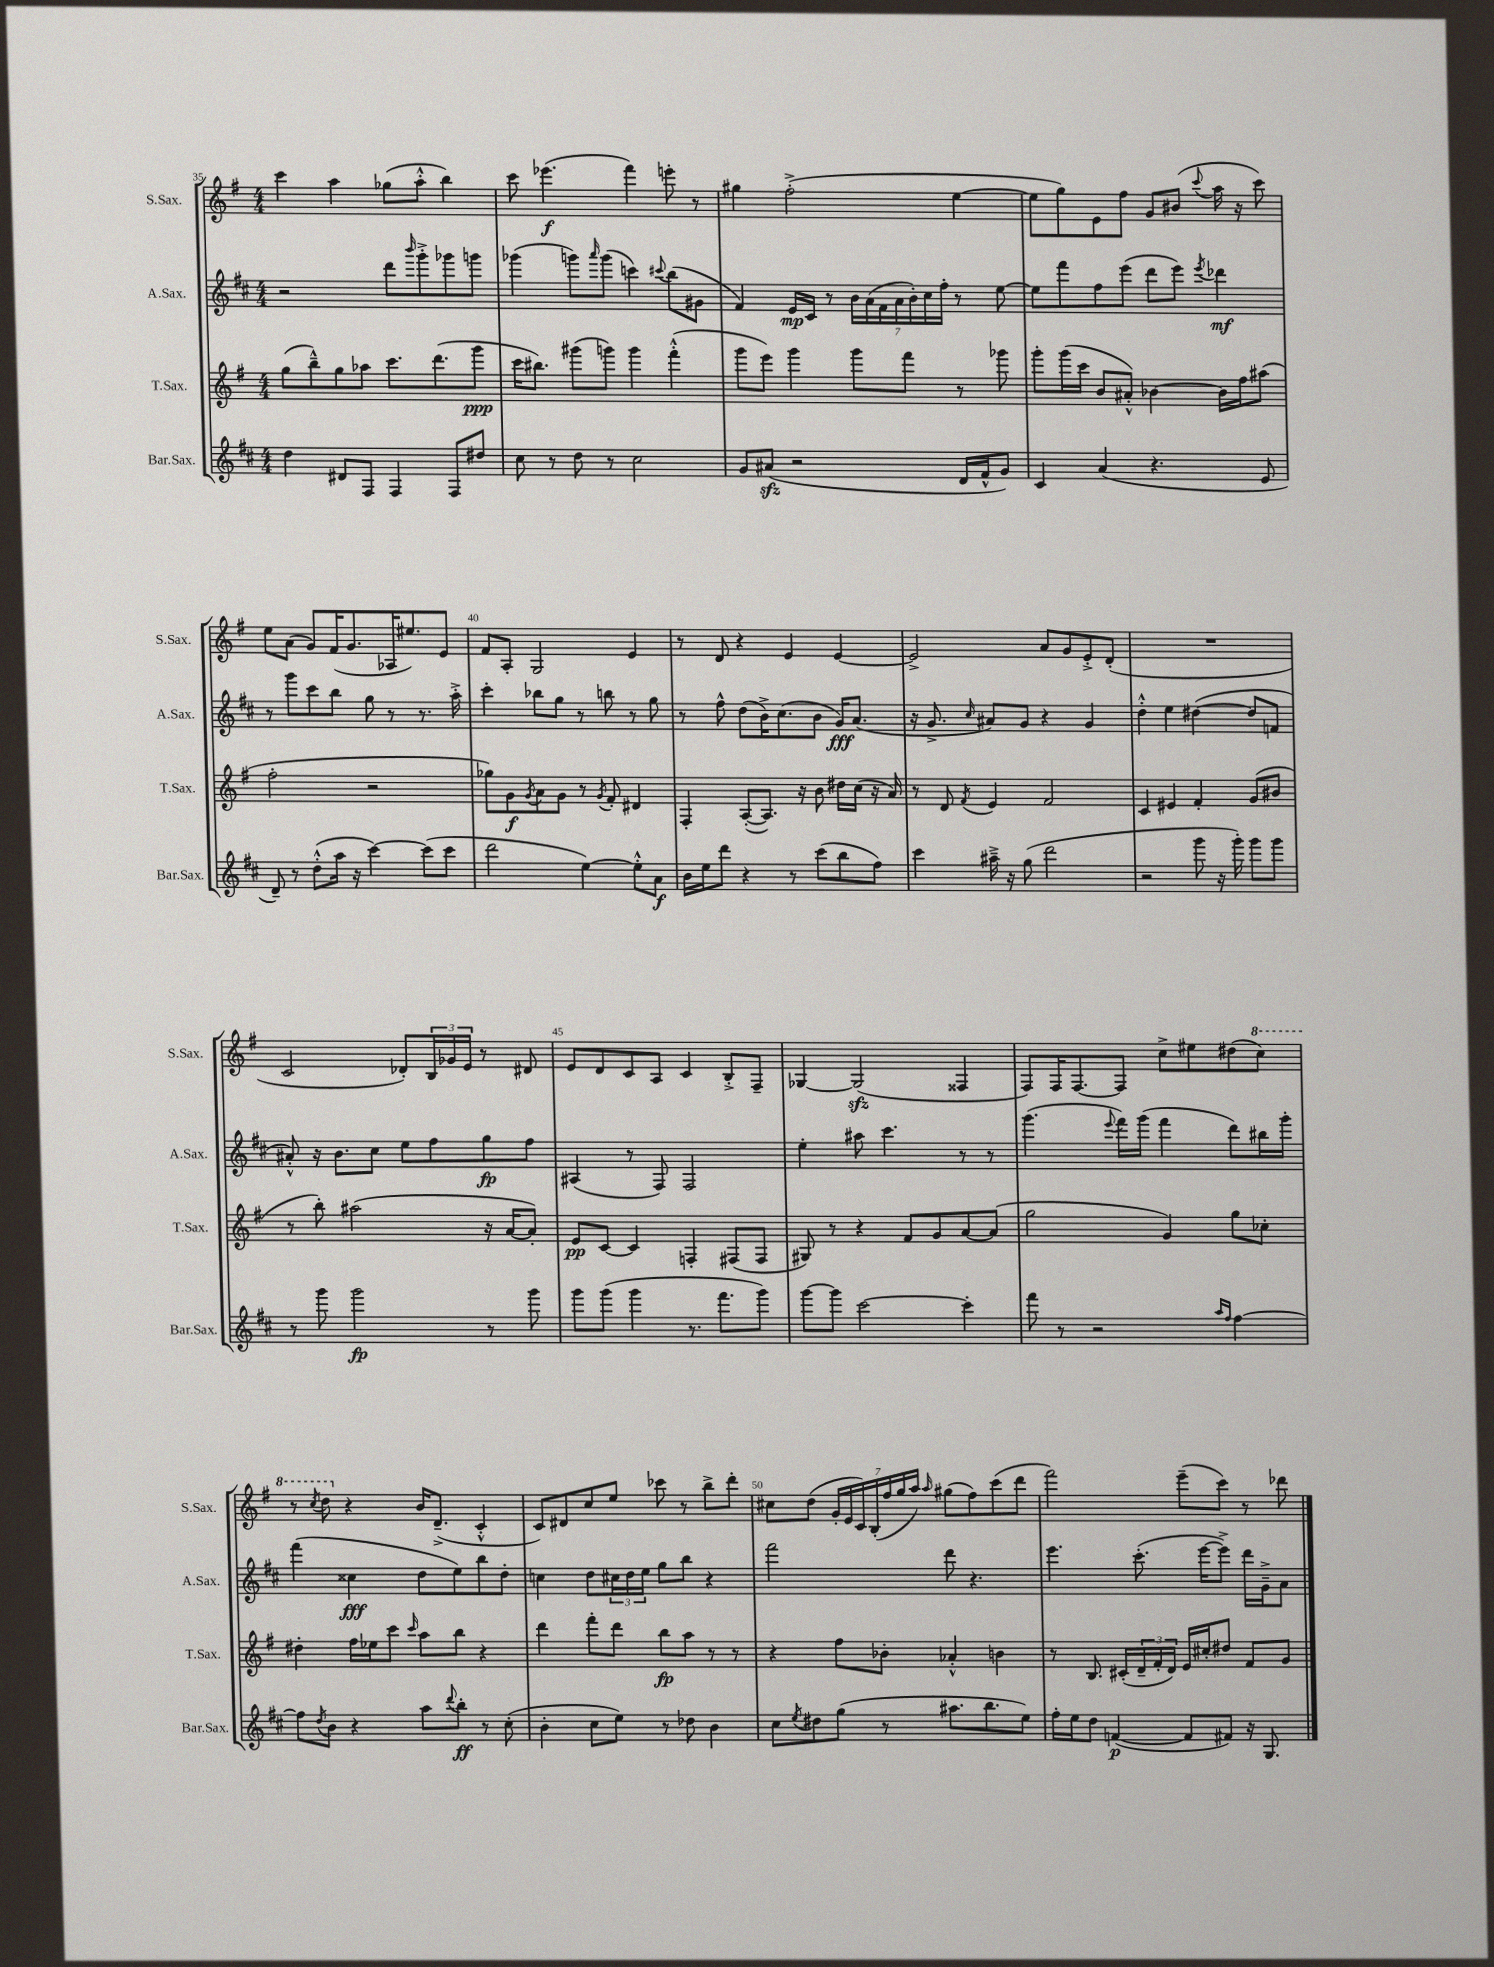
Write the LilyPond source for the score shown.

<<
\new StaffGroup <<
\new Staff = "s0" \with { instrumentName = "S.Sax." shortInstrumentName = "S.Sax." } {
    \clef treble \key g \major \numericTimeSignature \time 4/4
    c'''4 a''4 ges''8( a''8-.-^ b''4) |
    c'''8 ees'''4.\f( fis'''4) e'''8-. r8 |
    gis''4 fis''2-.->( e''4~ |
    e''8 g''8) e'8 fis''8 g'8 bis'8( \appoggiatura { c'''8 } a''16 r16 c'''8) |
    e''8 a'8( g'8) fis'16( g'8. aes16 eis''8.) e'8 |
    fis'8 a8-. g2 e'4 |
    r8 d'8 r4 e'4 e'4~ |
    e'2-> a'8 g'8 e'8-.-> d'8-.( |
    R1 |
    c'2 des'8-.) \tuplet 3/2 { b16 ges'16 e'16 } r8 dis'8 |
    e'8 d'8 c'8 a8 c'4 b8-.-> fis8-- |
    ges4~ ges2\sfz( fisis4 |
    fis8) fis16 fis8.~ fis8 c''8-> eis''8 dis''8( \ottava #1 c'''8) |
    r8 \acciaccatura { c'''8 } d'''8 \ottava #0 r4 b'16 d'8.--->( c'4-.-^ |
    c'8) dis'8 c''8 e''8 ces'''8 r8 b''8-> d'''8-. |
    cis''8 d''8( \tuplet 7/4 { g'16-. e'16 c'16) b16-.( fis''16 g''16 a''16) } \grace { a''16 } gis''8( fis''8) c'''8( d'''8 |
    fis'''2) e'''8--( c'''8) r8 des'''8 \bar "|." |
}
\new Staff = "s1" \with { instrumentName = "A.Sax." shortInstrumentName = "A.Sax." } {
    \clef treble \key d \major \numericTimeSignature \time 4/4
    r2 d'''8 \grace { b'''16 } g'''8-.-> ges'''8 g'''8 |
    ges'''4( g'''8) \grace { a'''16 } g'''8( c'''4) \appoggiatura { cis'''8 } b''8( gis'8 |
    fis'4) e'16\mp cis'16 r8 \tuplet 7/4 { b'16 a'16( fis'16 a'16 b'16-.) cis''16 fis''16-. } r8 e''8~ |
    e''8 fis'''8 fis''8 e'''8( d'''8 e'''8) \acciaccatura { e'''8 } des'''4\mf |
    r8 g'''8 cis'''8 b''8 g''8 r8 r8. a''16-.-> |
    cis'''4-. bes''8 g''8 r8 b''8 r8 g''8 |
    r8 fis''8-^ d''8( b'16->) cis''8.( b'8 g'16\fff) a'8.( |
    r16 g'8.-> \grace { cis''16 } ais'8) g'8 r4 g'4 |
    d''4-.-^ e''4 dis''4~( dis''8 f'8 |
    ais'8-.-^) r16 b'8. cis''8 e''8 fis''8 g''8\fp fis''8 |
    ais4( r8 fis8) fis2 |
    e''4-. ais''8 cis'''4. r8 r8 |
    g'''4.( \appoggiatura { e'''8 } fis'''16) g'''16( fis'''4 d'''8) bis''16 g'''16-. |
    fis'''4( cisis''4\fff d''8 e''8) b''8 d''8-. |
    c''4 d''8 \tuplet 3/2 { cis''16 d''16 e''16 } g''8 b''8 r4 |
    fis'''2 d'''8 r4. |
    e'''4. cis'''8.-.( e'''16~ e'''8->) d'''16 g'16---> a'8 \bar "|." |
}
\new Staff = "s2" \with { instrumentName = "T.Sax." shortInstrumentName = "T.Sax." } {
    \clef treble \key g \major \numericTimeSignature \time 4/4
    g''8( b''8---^) g''8 aes''8 c'''8. d'''8.( g'''8\ppp |
    c'''16 bis''8.) gis'''8( g'''8) g'''4 fis'''4-.-^( |
    g'''8 e'''8) g'''4 g'''8 fis'''8 r8 ges'''8 |
    g'''8-. g'''16( c'''16 b'8 ais'8-.-^) bes'4~ bes'16 fis''16 ais''8( |
    fis''2-. r2 |
    ges''8) g'8\f \acciaccatura { g'8 } a'8 g'8 r8 \acciaccatura { g'8 } fis'8-. dis'4 |
    fis4-. a8~-.( a8.) r16 b'8 dis''16 c''16( r16 a'16) |
    r8 d'8 \acciaccatura { fis'8 } e'4 fis'2 |
    c'4 eis'4 fis'4-. g'8( bis'8 |
    r8 b''8-.) ais''2( r16 a'16~ a'8-.) |
    e'8\pp c'8~ c'4 f4-. fis8( fis8 |
    gis8) r8 r4 fis'8 g'8 a'8~ a'8( |
    g''2 g'4) g''8 ces''8-. |
    dis''4-. fis''16 ees''16 c'''8 \grace { c'''16 } a''8 b''8 r4 |
    d'''4 fis'''8-. d'''8 b''8\fp a''8 r8 r8 |
    r4 fis''8 bes'8-. aes'4-.-^ b'4 |
    r8 b8. cis'16-.( \tuplet 3/2 { d'16-- fis'16-. d'16) } e'16 cis''16-. dis''8 fis'8 g'8 \bar "|." |
}
\new Staff = "s3" \with { instrumentName = "Bar.Sax." shortInstrumentName = "Bar.Sax." } {
    \clef treble \key d \major \numericTimeSignature \time 4/4
    d''4 dis'8 fis8 fis4 fis8 dis''8 |
    cis''8 r8 d''8 r8 cis''2 |
    g'8 ais'8\sfz( r2 d'16 fis'16-^ g'8) |
    cis'4 a'4( r4. e'8 |
    d'8--) r8 d''8-.-^( a''16 r16 cis'''4~) cis'''8( cis'''8 |
    d'''2 e''4~) e''8-.-^ a'8\f |
    b'16 e''16 d'''8 r4 r8 cis'''8( b''8 fis''8) |
    cis'''4 ais''16---> r16 g''8( d'''2 |
    r2 g'''8 r16 g'''16-.) g'''8 g'''8 |
    r8 g'''8 g'''2\fp r8 g'''8 |
    g'''8 g'''8( g'''4 r8. fis'''8. g'''8) |
    g'''8~ g'''8 cis'''2~ cis'''4-. |
    fis'''8 r8 r2 \grace { a''16 fis''16 } fis''4~ |
    fis''8 \acciaccatura { d''8 } b'8 r4 a''8 \appoggiatura { d'''8 } b''8-.\ff r8 cis''8-.( |
    b'4-. cis''8 e''8) r8 des''8 b'4 |
    cis''8 \acciaccatura { e''8 } dis''8 g''8( r8 ais''8. b''8. e''8) |
    fis''16-. e''16 d''8 f'4~\p( f'8 fis'8) r16 g8. \bar "|." |
}
>>
>>
\layout { \context { \Score currentBarNumber = #35 \override BarNumber.break-visibility = ##(#f #t #t) barNumberVisibility = #(every-nth-bar-number-visible 5) } }
